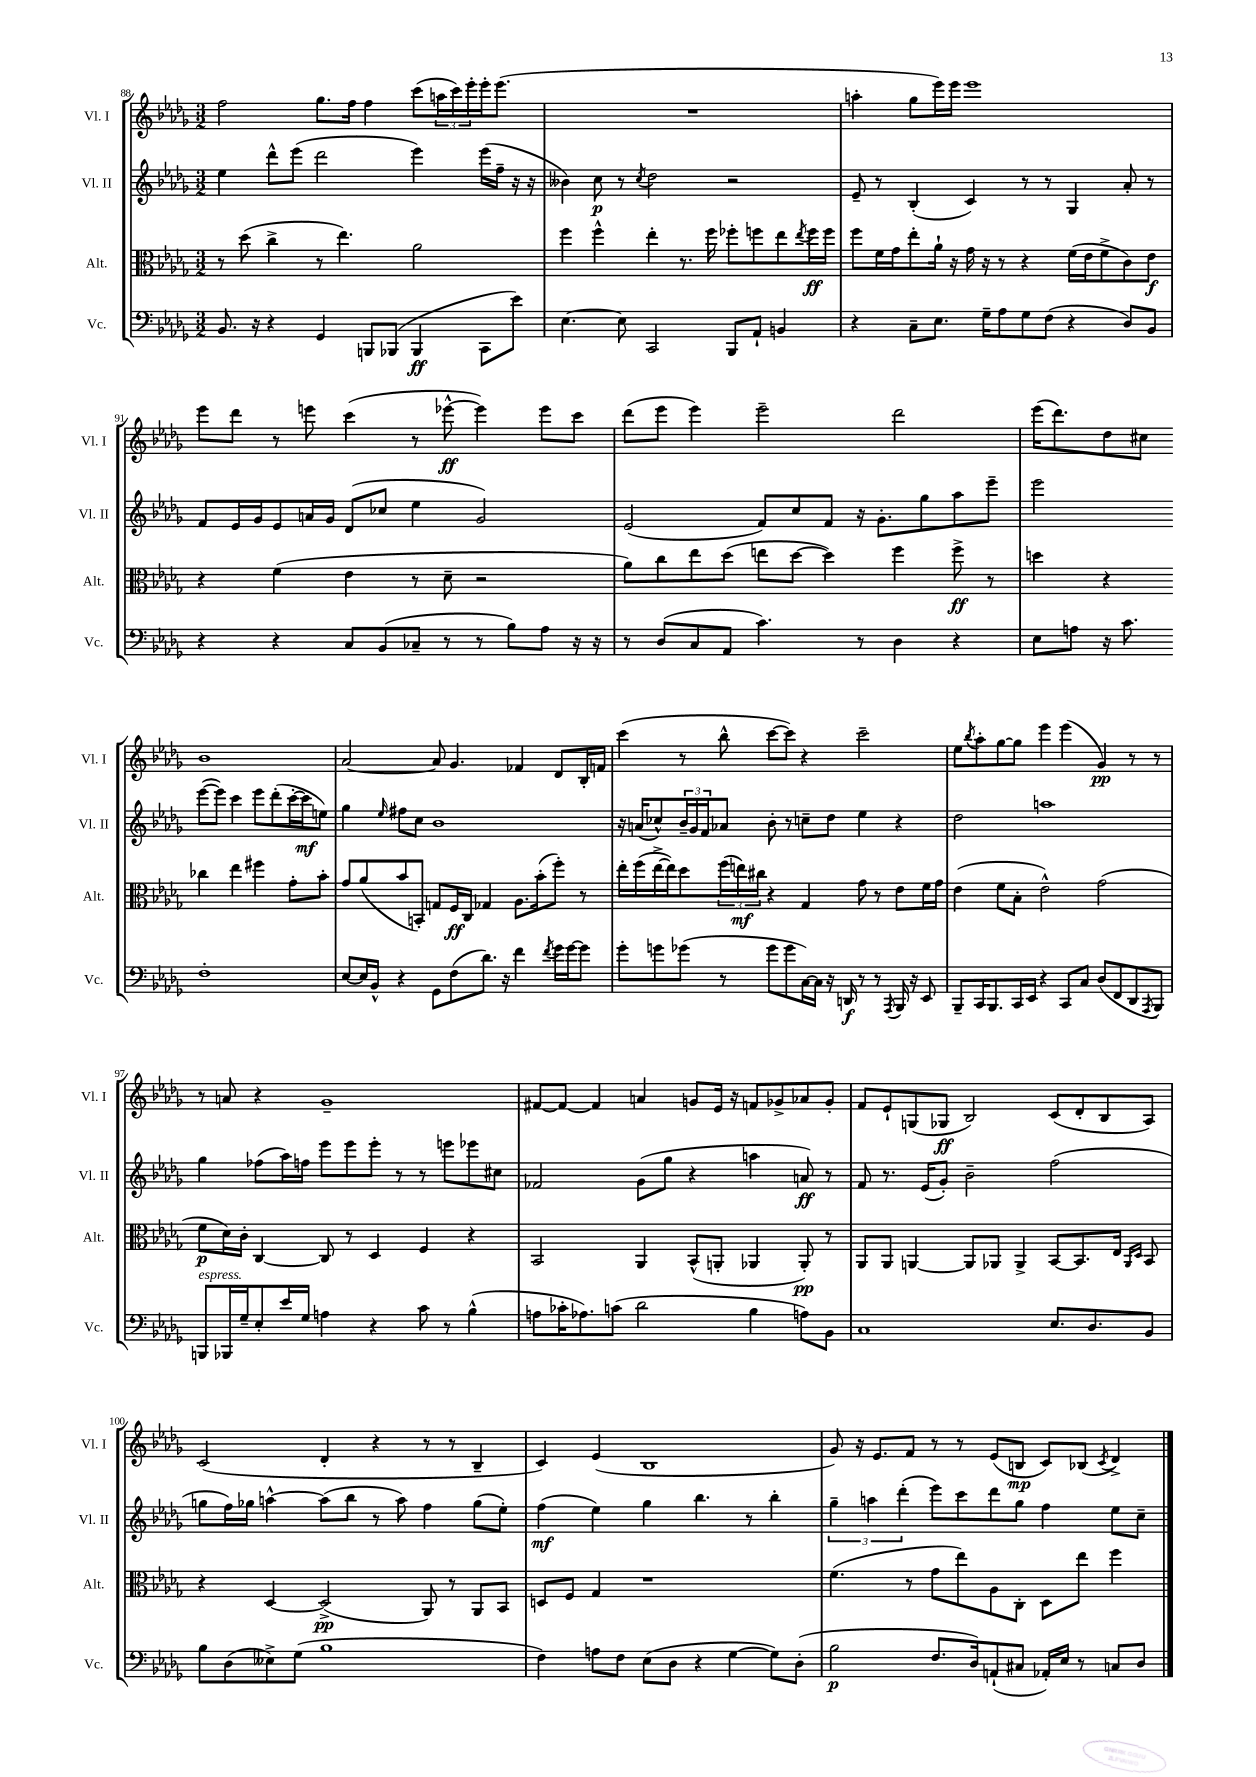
<<
\new StaffGroup <<
\new Staff = "s0" \with { instrumentName = "Vl. I" shortInstrumentName = "Vl. I" } {
    \clef treble \key des \major \numericTimeSignature \time 3/2
    f''2 ges''8. f''16 f''4 c'''8( \tuplet 3/2 { a''16 c'''16) ees'''16-. } ees'''16-. ees'''8.( |
    R1. |
    a''4-. ges''8 ees'''16) ees'''16 ees'''1 |
    ees'''8 des'''8 r8 e'''8 c'''4( r8 ees'''8~-^\ff ees'''4) ees'''8 c'''8 |
    des'''8( ees'''8 ees'''4) ees'''2-- des'''2 |
    ees'''16( des'''8.) des''8 cis''8 bes'1 |
    aes'2~ aes'8 ges'4. fes'4 des'8 bes16-. f'16 |
    c'''4( r8 bes''8-^ c'''8~ c'''8) r4 c'''2-- |
    ees''8 \acciaccatura { bes''8 } aes''8-. ges''8~ ges''8 ees'''4 ees'''4( ges'4\pp) r8 r8 |
    r8 a'8 r4 ges'1-- |
    fis'8~ fis'8~ fis'4 a'4 g'8 ees'16 r16 f'8 ges'8-> aes'8 ges'8-. |
    f'8 ees'8-! g8( ges8\ff bes2) c'8( des'8-. bes8 aes8) |
    c'2( des'4-. r4 r8 r8 bes4-- |
    c'4) ees'4( bes1 |
    ges'8) r16 ees'8. f'8 r8 r8 ees'8( b8\mp c'8) bes8( \acciaccatura { c'8 } des'4->) \bar "|." |
}
\new Staff = "s1" \with { instrumentName = "Vl. II" shortInstrumentName = "Vl. II" } {
    \clef treble \key des \major \numericTimeSignature \time 3/2
    ees''4 des'''8-^ ees'''8( des'''2 ees'''4) ees'''16( f''16-- r16 r16 |
    beses'4) c''8\p r8 \acciaccatura { c''8 } des''2 r2 |
    ees'8-- r8 bes4-.( c'4) r8 r8 ges4 aes'8-. r8 |
    f'8 ees'16 ges'16 ees'8 a'16 ges'16 des'8( ces''8 ees''4 ges'2) |
    ees'2( f'8) c''8 f'8 r16 ges'8.-. ges''8 aes''8 ees'''8-- |
    ees'''2 ees'''8~( ees'''8) c'''4 ees'''8 des'''8-.( c'''16~-. c'''16\mf e''8) |
    ges''4 \grace { ees''16 } fis''8 c''8 bes'1 |
    r16 a'16( ces''8-^) \tuplet 3/2 { bes'16-- ges'16 f'16 } aes'8 bes'8-. r8 c''8-- des''8 ees''4 r4 |
    des''2 a''1 |
    ges''4 fes''8( aes''16) f''16 ees'''8 ees'''8 ees'''8-. r8 r8 e'''8 ees'''8 cis''8 |
    fes'2 ges'8( ges''8 r4 a''4 a'8\ff) r8 |
    f'8 r8. ees'16( ges'8-.) bes'2-- f''2( |
    g''8 f''16) ges''16 a''4~-^ a''8( bes''8 r8 a''8) f''4 ges''8( ees''8-.) |
    f''4\mf( ees''4) ges''4 bes''4. r8 bes''4-. |
    \tuplet 3/2 { ges''4-- a''4 des'''4-.( } ees'''8) c'''8 des'''8 ges''8 f''4 ees''8 c''8-- \bar "|." |
}
\new Staff = "s2" \with { instrumentName = "Alt." shortInstrumentName = "Alt." } {
    \clef alto \key des \major \numericTimeSignature \time 3/2
    r8 des''8( c''4-> r8 ees''4.) aes'2 |
    f''4 f''4-^ ees''4-. r8. f''16 fes''8-. f''8 ees''8 \acciaccatura { ees''8 } f''16\ff f''16 |
    f''8 f'16 ges'16 ees''8-. aes'16-! r16 ges'16 r16 r8 r4 f'16( ees'16 f'8-> c'8) ees'8\f |
    r4 f'4( ees'4 r8 des'8-- r2 |
    aes'8) c''8 ees''8 des''8( e''8 des''8~ des''4) f''4 f''8->\ff r8 |
    d''4 r4 ces''4 ees''4 fis''4 ges'8-. bes'8-. |
    ges'8 aes'8( bes'8 b,8-.) g8 f16\ff c16 ges4 aes8. bes'16-.( f''8-.) r8 |
    ees''16-. f''16( ees''16~-> ees''16) des''8 \tuplet 3/2 { f''16( e''16\mf) cis''16 } r4 ges4 ges'8 r8 ees'8 f'16 ges'16 |
    ees'4( f'8 bes8-. ees'2-^) ges'2( |
    f'8\p des'16) c'16-. c4~ c8 r8 des4 f4 r4 |
    bes,2 aes,4 bes,8-^( a,8-. aes,4 aes,8-.\pp) r8 |
    aes,8 aes,8 a,4~ a,8 aes,8 aes,4-> bes,8~ bes,8. ees16 \grace { aes,16 des16 } bes,8 |
    r4 des4~ des2->\pp( aes,8) r8 aes,8 bes,8 |
    d8 f8 ges4 r1 |
    f'4.( r8 ges'8 ees''8) aes8 c8-. des8 ees''8 f''4 \bar "|." |
}
\new Staff = "s3" \with { instrumentName = "Vc." shortInstrumentName = "Vc." } {
    \clef bass \key des \major \numericTimeSignature \time 3/2
    bes,8. r16 r4 ges,4 b,,8 bes,,8( bes,,4\ff c,8 ees'8) |
    ees4.~ ees8 c,2 bes,,8 aes,8-! b,4 |
    r4 c8-- ees8. ges16-- aes8 ges8 f8( r4 des8) bes,8 |
    r4 r4 c8 bes,8( ces8-- r8 r8 bes8) aes8 r16 r16 |
    r8 des8( c8 aes,8 c'4.) r8 des4 r4 |
    ees8 a8 r16 c'8. f1-. |
    ees8~ ees16 bes,16-^ r4 ges,8 f8( des'8.) r16 f'4 \acciaccatura { f'8 } ges'16 ges'16~ ges'8 |
    ges'8-. g'8 ges'8( r8 ges'8 ges'8 c16~) c16 r16 d,16\f r8 r8 \acciaccatura { aes,,8 } bes,,16 r16 ees,8 |
    bes,,8-- c,16 bes,,8. c,16 ees,16 r4 c,8 c8 des8( f,8 des,8 \acciaccatura { aes,,8 } bes,,8) |
    b,,8^\markup { \italic "espress." } bes,,16 ges16-- ees8-. ees'16 ges16 a4 r4 c'8 r8 bes4-^( |
    a8 ces'16-. aes8.) c'8( des'2 bes4 a8) bes,8 |
    c1 ees8. des8. bes,8 |
    bes8 des8( eeses8->) ges8( bes1 |
    f4) a8 f8 ees8( des8 r4 ges4~ ges8) des8-.( |
    bes2\p f8. des16) a,8-!( cis8 aes,16-.) ees16 r8 c8 des8 \bar "|." |
}
>>
>>
\layout { \context { \Score currentBarNumber = #88 } }
